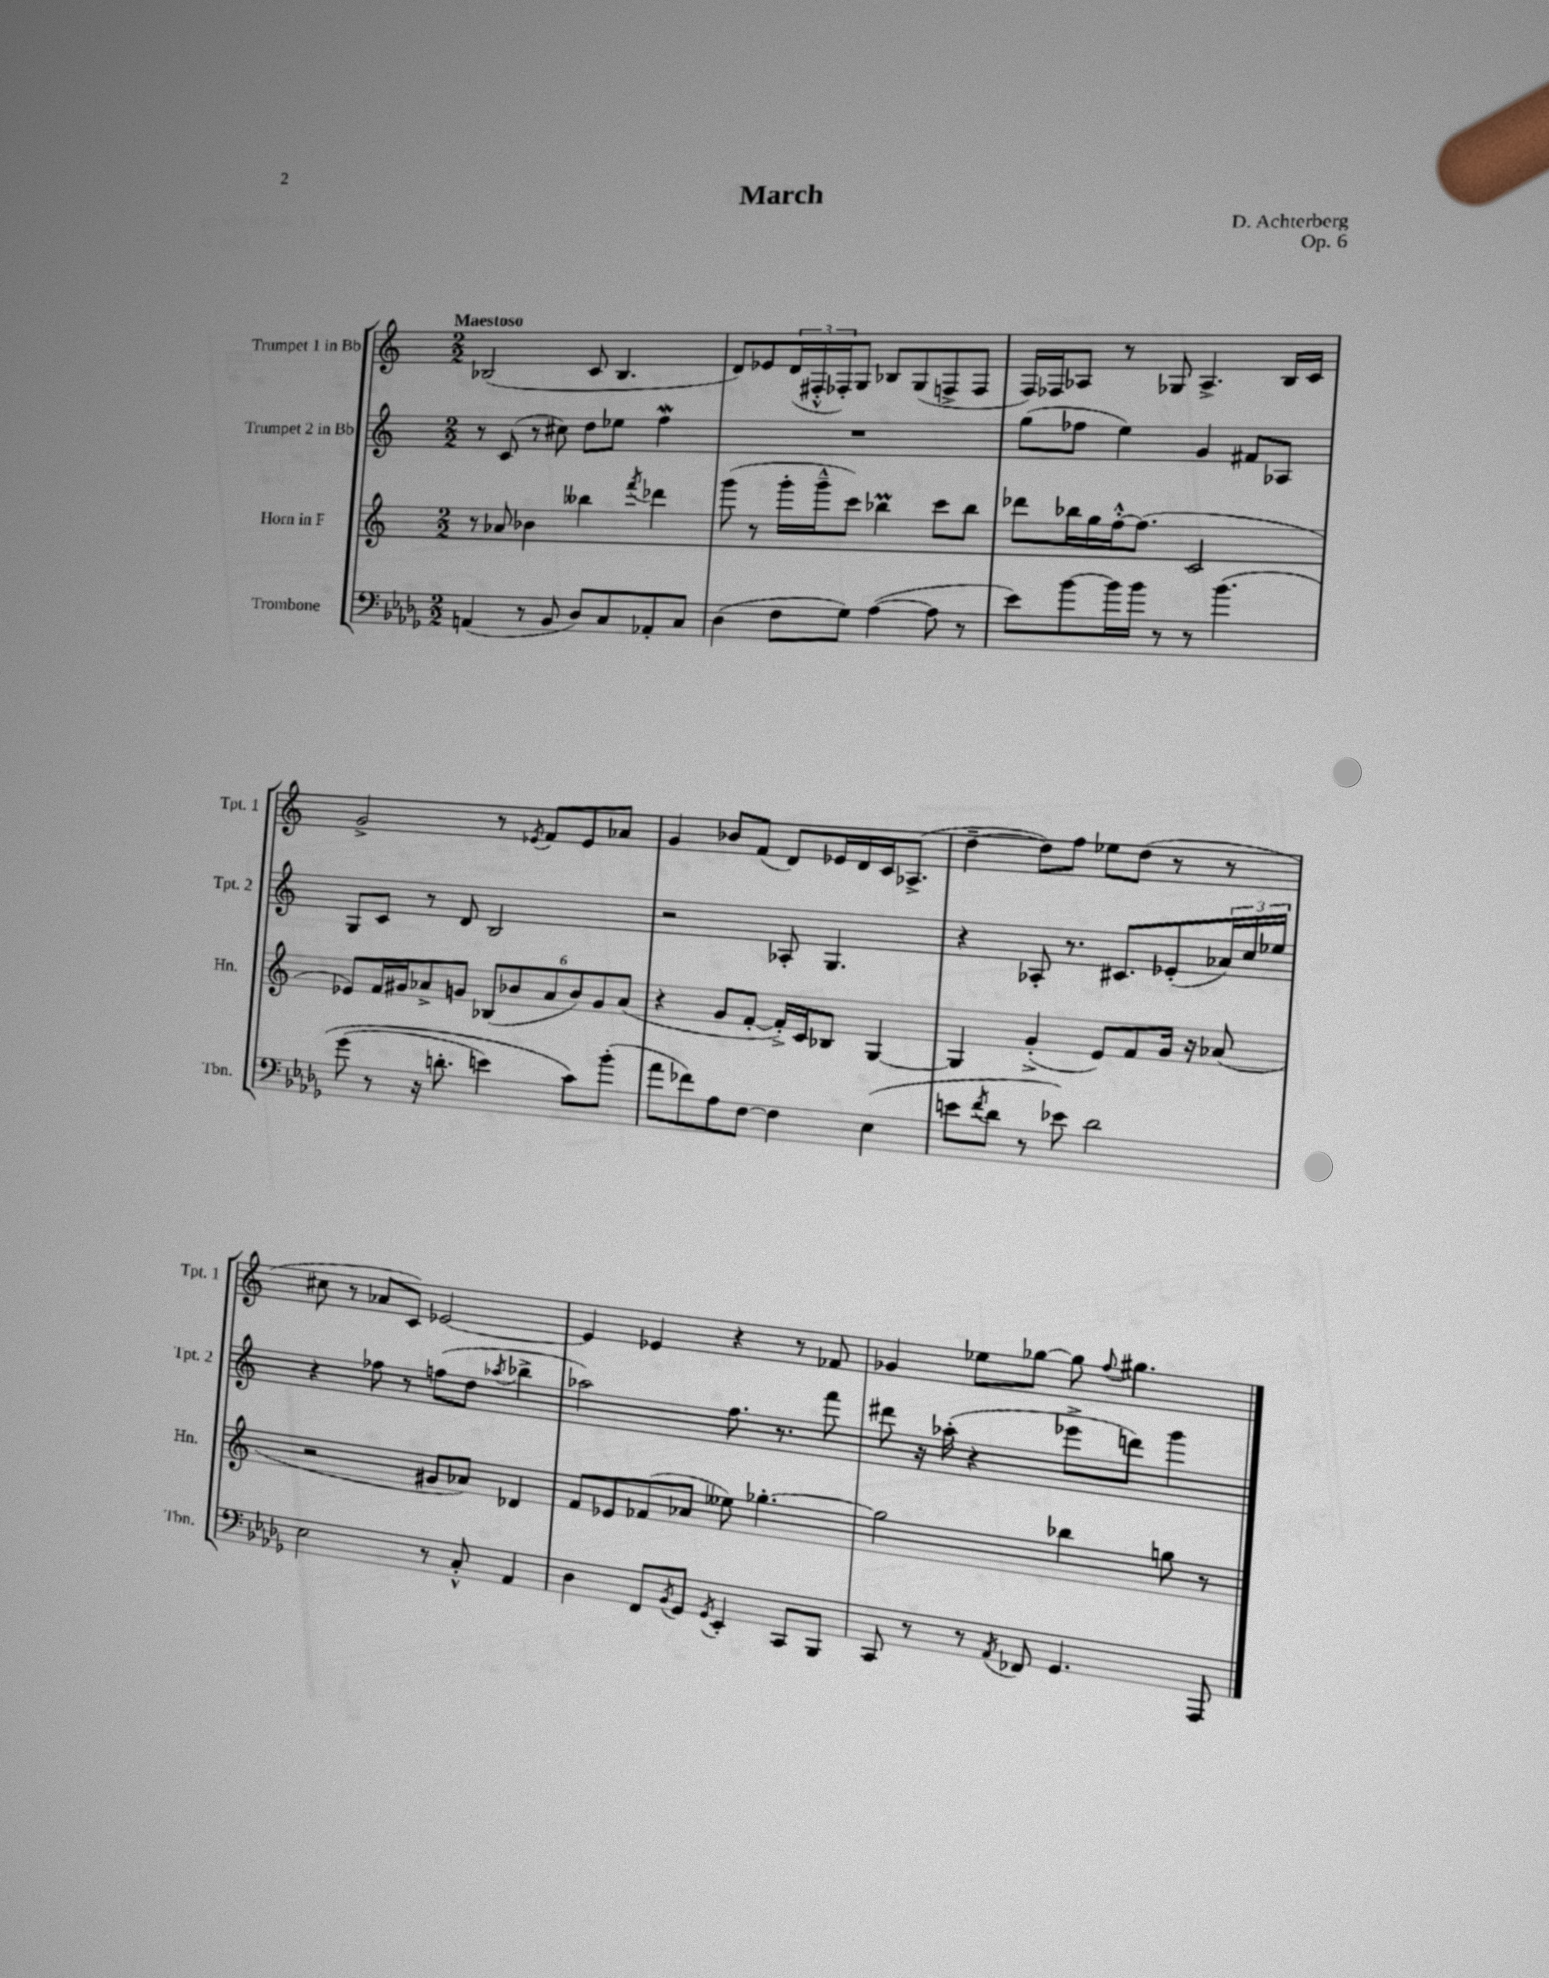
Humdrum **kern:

**kern	**kern	**kern	**kern
*part4	*part3	*part2	*part1
*staff4	*staff3	*staff2	*staff1
*I"Trombone	*I"Horn in F	*I"Trumpet 2 in Bb	*I"Trumpet 1 in Bb
*I'Tbn.	*I'Hn.	*I'Tpt. 2	*I'Tpt. 1
*clefF4	*clefG2	*clefG2	*clefG2
*k[b-e-a-d-g-]	*k[]	*k[]	*k[]
*M2/2	*M2/2	*M2/2	*M2/2
=1	=1	=1	=1
!	!	!	!LO:TX:a:B:t=Maestoso
(4AAn/	8r	8r	(2B-X/
.	8a-X/	(8c/	.
8r	4b-X\	8r	.
8BB-/	.	8cc#X\)	.
8D-/L)	4bb--X\	8dd\L	8c/
8C/	.	8ee-X\J	4.B-/
.	8qfff/	.	.
8AA-X'/	4ddd-X\	4ffw\	.
8C/J	.	.	.
=2	=2	=2	=2
(4D-\	(8ggg\	1r	8d/L)
.	8r	.	8e-X/
8F\L	16ggg'\LL	.	(24d/L
.	.	.	24F#X'^^/
.	16ggg~^^\J	.	.
.	.	.	24F-X'/J)
8G-\J)	8ccc\J)	.	8G/J
([4A-\	4bb-XM\	.	8B-X/L
.	.	.	(8G/
8A-\]	8ccc\L	.	8Fn^/
8r	8bb-\J	.	8F/J
=3	=3	=3	=3
8e-\L)	8ddd-X\L	(8gg\L	16F/LL)
.	.	.	16F-X/J
[8b-\	16bb-X\L	8ff-X\J	8A-X/J
.	16gg\	.	.
16b-\L]	[16ff'^^\J	4ee\)	8r
16b-\JJ	(8.ff\J]	.	.
8r	.	.	8G-X/
8r	2c/	4g/	4.A-^/
(4.b-\	.	.	.
.	.	8f#X/L	.
.	.	8A-X/J	16B/LL
.	.	.	16c/JJ
!!LO:LB:g=z
=4	=4	=4	=4
(8g-\	8e-X/L)	8G/L	2g^/
8r	16f/L	8c/J	.
.	16g#X/J	.	.
16r	8a-X^/	8r	.
8.dn'\	.	.	.
.	8gn/J	8d/	.
4en\)	(12B-X/L	2B/	8r
.	12b-X/	.	.
.	.	.	8qe-X/
.	.	.	8f/L
.	12a-/	.	.
8c\L)	12b-/)	.	8e-/
.	12g/	.	.
(8b-'\J	.	.	8a-X/J
.	(12a-/J	.	.
=5	=5	=5	=5
8a-\L	4r	2r	4g/
8f-X\)	.	.	.
8A-\	8g/L	.	8b-X/L
[8F\J	[8f'/J	.	(8f/J
4F\]	16f'^/LL])	8A-X'/	8d/L)
.	16c/J	.	.
.	8B-X/J	4.G/	16e-X/L
.	.	.	16d/
(4E-\	[4G/	.	16c/J
.	.	.	(8.A-X^/J
=6	=6	=6	=6
8en\L	4G/]	4r	[4dd~\
8qf/	.	.	.
8d-\J	.	.	.
8r	(4g'^/	8A-X'/	8dd\L])
8e-X\)	.	8.r	8ff\J
2d-\	8e/L)	.	8ee-X\L
.	.	8.c#X/L	.
.	8f/	.	(8dd\J
.	16g/Jk	(8e-X'/	8r
.	16r	.	.
.	(8a-X/	24a-X/L)	8r
.	.	24cc/	.
.	.	24ee-X/JJ	.
!!LO:LB:g=z
=7	=7	=7	=7
2E-\	2r	4r	8cc#X\
.	.	.	8r
.	.	8ff-X\	8a-X/L
.	.	8r	8c/J)
8r	8g#X/L	(8ffn\L	[2e-X/
8C'^^/	8a-X/J)	8dd\J	.
.	.	8qaa-X/	.
4AA-/	4d-X/	4bb-X^\	.
=8	=8	=8	=8
4D-\	8f/L	2aa-X\)	4e-/]
.	8e-X/	.	.
8FF/L	(8f-X/	.	4e-X/
8qBB-/	.	.	.
8GG-/J	8a-X/J	.	.
8qGG-/	.	.	.
4EE-'/	8ee--X\)	8.ff\	4r
.	[4.gg-X'\	.	.
.	.	8.r	.
8CC/L	.	.	8r
8BBB-/J	.	8fff\	8f-X/
=9	=9	=9	=9
8CC/	2gg-\]	8ddd#X\	4g-X/
8r	.	16r	.
.	.	(16aa-X'\	.
8r	.	4r	8ee-X\L
8qAA-/	.	.	.
8FF-X/	.	.	[8gg-X\J
4.GG-/	4bb-X\	8eee-X^\L	8gg-\]
.	.	.	8qqff/
.	.	8dddn\J)	4.gg#X\
.	8ggn\	4ggg\	.
8AAA-/	8r	.	.
==	==	==	==
*-	*-	*-	*-
